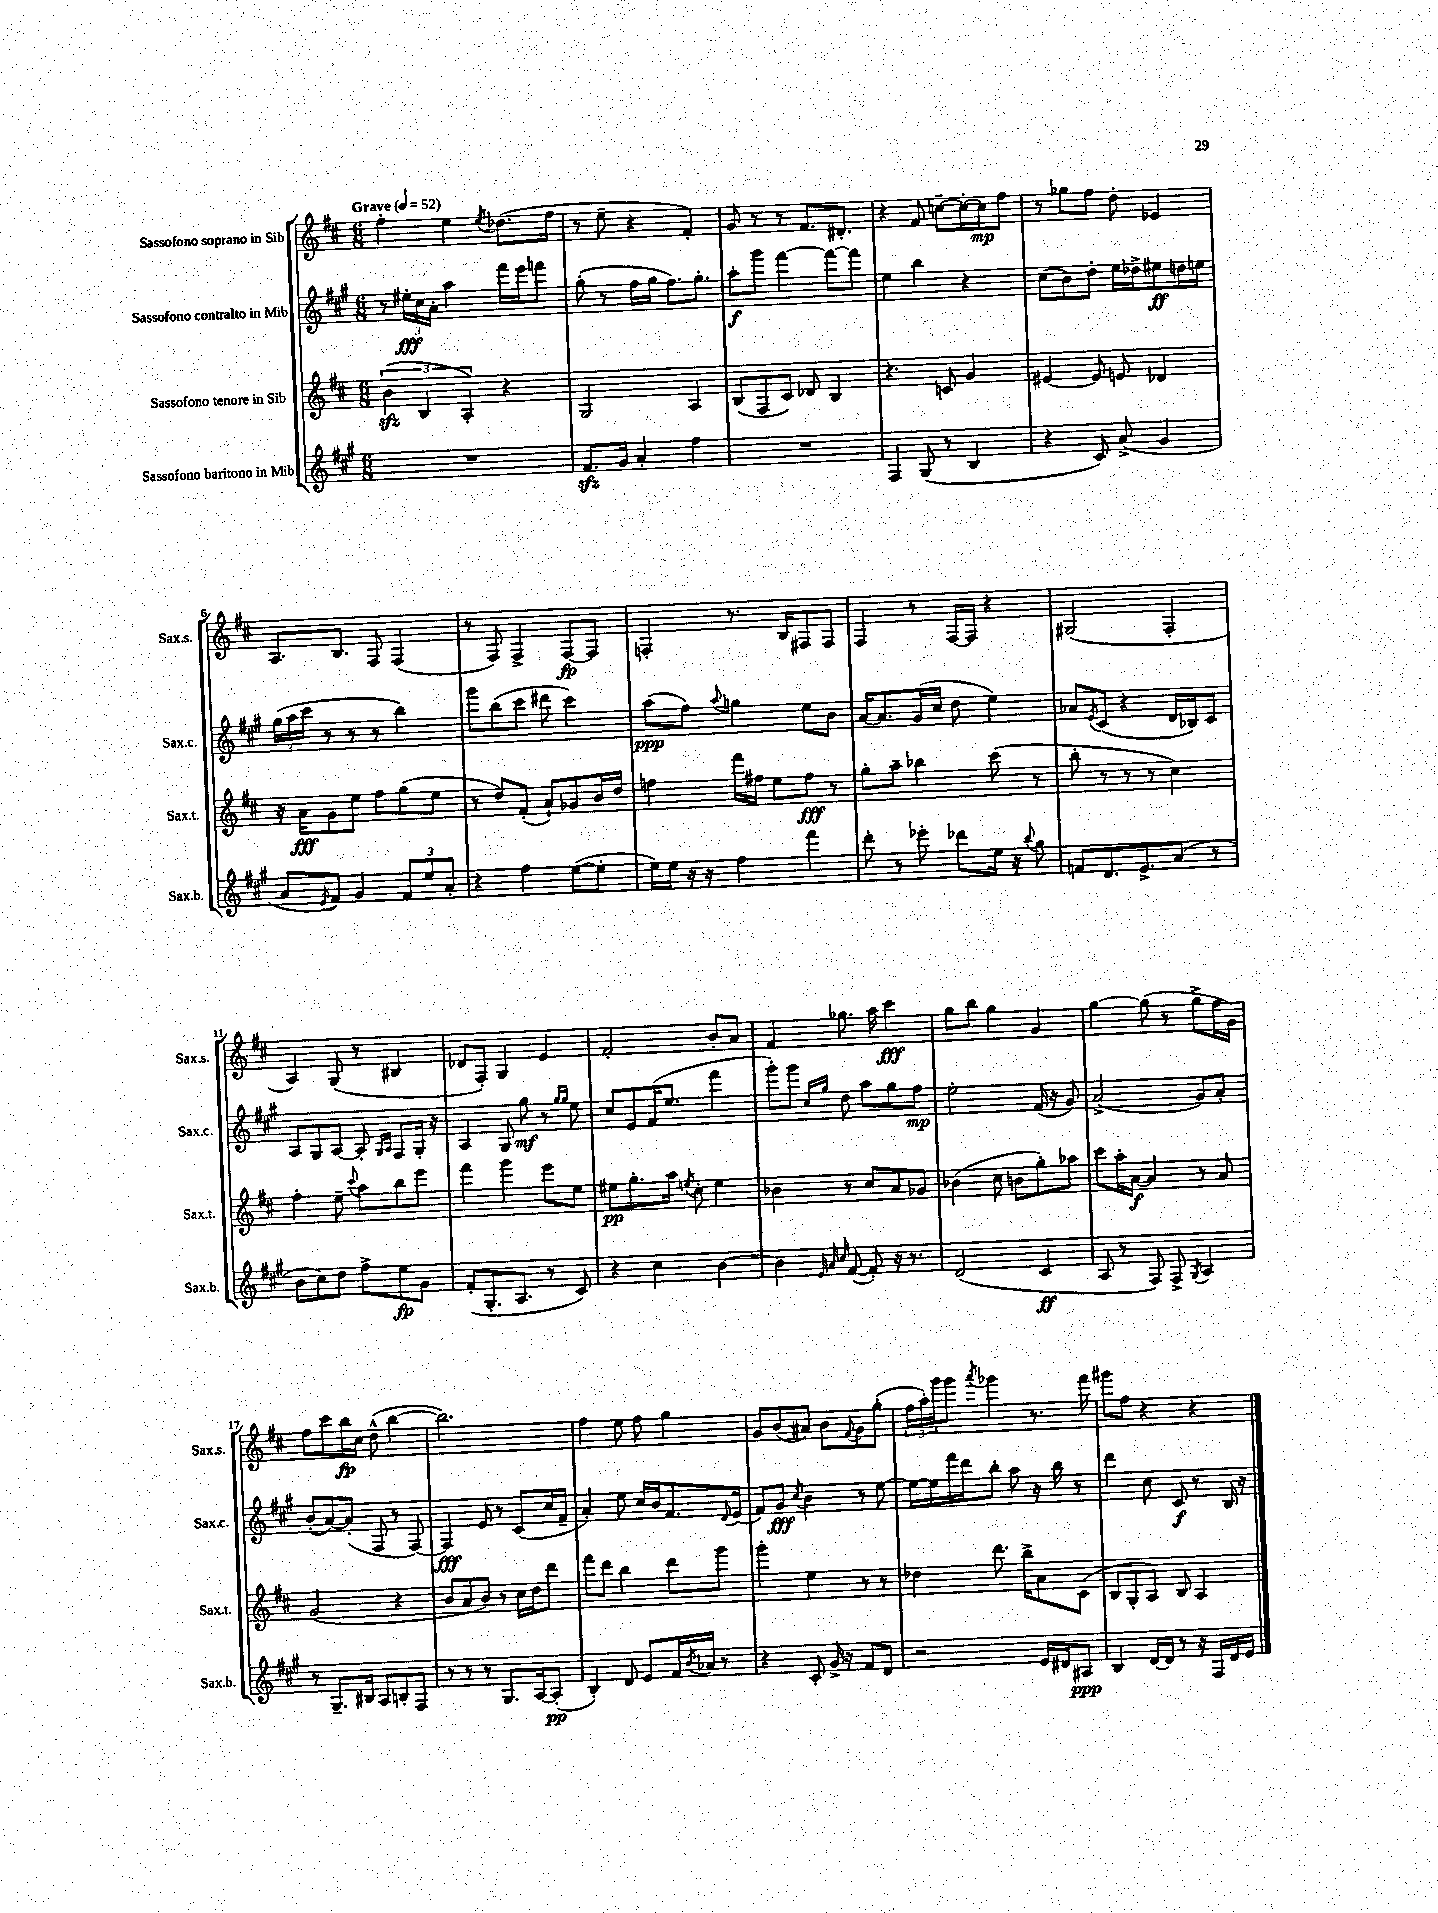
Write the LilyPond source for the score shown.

<<
\new StaffGroup <<
\new Staff = "s0" \with { instrumentName = "Sassofono soprano in Sib" shortInstrumentName = "Sax.s." } {
    \clef treble \key d \major \numericTimeSignature \time 6/8 \tempo "Grave" 4 = 52
    fis''4-. e''4 \acciaccatura { e''8 } des''8.( fis''16 |
    r8 e''8-- r4 fis'4-.) |
    g'8 r8 r8 fis'8. dis'8.-. |
    r4 fis'8 c''8~-- c''16~-. c''16\mp fis''8 |
    r8 ges''8 fis''8 d''8-. ees'4 |
    a8. b8. fis8 fis4( |
    r8 fis8) fis4-> fis8~\fp fis8 |
    f4-. r8. b16 fis8 fis8 |
    fis4 r8 fis16~ fis16 r4 |
    gis2( fis4-. |
    a4) g8( r8 bis4 |
    des'8 fis8-.) g4 e'4 |
    fis'2-. b'8-. a'8 |
    fis'4 ges''8. a''16 cis'''4\fff |
    g''8 b''8 g''4 g'4 |
    g''4~ g''8( r8 g''8-> fis''16 g'16) |
    fis''8 cis'''8 b''16\fp cis''16 d''8-^( b''4~ |
    b''2.) |
    fis''4 e''8 fis''8 g''4 |
    g'8 b'8( ais'8) b'8 \appoggiatura { fis'8 } g'8 g''8-.( |
    \tuplet 3/2 { fis''16 a''16-.) g'''16 } g'''8 \acciaccatura { a'''8 } ges'''4 r8. fis'''16 |
    gis'''8 fis''8 r4 r4 \bar "|." |
}
\new Staff = "s1" \with { instrumentName = "Sassofono contralto in Mib" shortInstrumentName = "Sax.c." } {
    \clef treble \key a \major \numericTimeSignature \time 6/8
    r8 \tuplet 3/2 { eis''16-.\fff cis''16 a'16-. } a''4 fis'''16 e'''16 f'''8 |
    gis''8-.( r8 fis''16 gis''16 fis''8.) gis''8.-. |
    a''8-.\f gis'''8 fis'''4~ fis'''8~ fis'''8 |
    e''4 b''4 r4 |
    cis''8( b'8) d''8-. e''16 des''16-> eis''8\ff d''16 e''16 |
    \tuplet 3/2 { gis''16( a''16 cis'''16 } r8 r8 r8 b''4) |
    gis'''8 b''8( cis'''8 dis'''8 cis'''4) |
    a''8\ppp( fis''8) \appoggiatura { a''8 } g''4 e''8 b'8 |
    a'16~ a'8. gis'16( cis''16 d''8 e''4) |
    aes'8 \acciaccatura { e'8 } cis'8( r4 d'16 bes16) cis'8 |
    a8 gis8 a8~ a8-. \grace { gis16 a16 } fis8 gis16-. r16 |
    a4 gis8 gis''8\mf r8 \grace { gis''16 gis''16 } e''8 |
    cis''8 e'8 fis'16( e''8. fis'''4 |
    gis'''8-.) gis'''8 \grace { cis''16 gis''16 } d''8 a''8 gis''8 fis''8\mp |
    e''2-. fis'16( r16 gis'8) |
    a'2->( gis'8) a'8-. |
    b'8-.( a'8~) a'8-.( fis8 r8 fis8~) |
    fis4\fff e'8 r8 cis'8( cis''16 fis'16-- |
    a'4-.) e''8 cis''16 b'16 fis'8. \appoggiatura { d'8 } e'16( |
    fis'8) gis'8\fff \acciaccatura { cis''8 } b'4 r8 e''8~ |
    e''16~ e''16 fis'''16 d'''16 b''8-. a''8 r16 b''16 r8 |
    d'''4 cis''8 cis'8\f r8 b16 r16 \bar "|." |
}
\new Staff = "s2" \with { instrumentName = "Sassofono tenore in Sib" shortInstrumentName = "Sax.t." } {
    \clef treble \key d \major \numericTimeSignature \time 6/8
    \tuplet 3/2 { b'4\sfz( b4 a4-.) } r4 |
    g2 a4 |
    b8( fis8 cis'8) des'8 b4 |
    r4. c'8 g'4 |
    eis'4~ eis'8 e'8 des'4 |
    r16 a'16\fff g'8 e''8 fis''8 g''8( e''8 |
    r8 d''8) fis'8-.( a'8-!) ges'8 b'16 d''16 |
    f''4 fis'''16 fis''16 e''8 fis''8\fff r8 |
    g''8-. a''8-- bes''4 cis'''8( r8 |
    b''8-. r8 r8 r8 cis''4) |
    fis''4-. e''8-- \appoggiatura { cis'''8 } a''8 b''8 e'''8 |
    fis'''4 g'''4 e'''8 e''8 |
    eis''8\pp g''8.-. a''16 \acciaccatura { e''8 } cis''8-. e''4 |
    bes'4 r8 cis''8 a'8 ges'8 |
    bes'4( cis''8 b'8 g''8-.) aes''8 |
    cis'''8 a''16-. a'16~\f a'4 r8 a'8 |
    g'2( r4 |
    b'8 a'8 b'8) r8 cis''16 d''16 d'''8 |
    fis'''8 d'''8 b''4 d'''8 g'''8 |
    g'''4-. e''4 r8 r8 |
    des''4 d'''8. b''16-> a'8 cis'8( |
    b8 g8-. a8) b8 a4 \bar "|." |
}
\new Staff = "s3" \with { instrumentName = "Sassofono baritono in Mib" shortInstrumentName = "Sax.b." } {
    \clef treble \key a \major \numericTimeSignature \time 6/8
    R2. |
    fis'8.\sfz gis'16 a'4-. fis''4 |
    R2. |
    fis4 gis8( r8 b4 |
    r4 cis'8) a'8->( gis'4 |
    a'8 \acciaccatura { e'8 } fis'8) gis'4 \tuplet 3/2 { fis'8 e''8 a'8-. } |
    r4 fis''4 e''8~( e''8-. |
    e''16) e''16 r16 r16 fis''4 fis'''4 |
    d'''8-. r8 ees'''8-. des'''8 e''16 r16 \appoggiatura { b''8 } gis''8 |
    f'8 d'8. e'8.-> a'8( r8 |
    b'8 cis''8) d''8 fis''8-> e''8\fp gis'8 |
    fis'8-.( gis8.-. a8. r8 cis'8) |
    r4 cis''4 b'4~ |
    b'4 \grace { e'32 a'32 cis''32 } fis'8~( fis'8-.) r16 r8. |
    d'2( cis'4\ff |
    a8 r8 fis8) fis8-> \acciaccatura { gis8 } a4 |
    r8 gis8.-- bis16 a8 b8-. fis8 |
    r8 r8 r8 gis8. a16~ a8-.\pp( |
    b4-.) d'8 e'8 fis'16 \acciaccatura { b'8 } aes'16 r8 |
    r4 cis'8-. gis'16-> r16 fis'8 d'8 |
    r2 e'16 dis'16 ais8\ppp |
    b4 d'16~ d'16 r8 r16 fis16 d'16 e'16 \bar "|." |
}
>>
>>
